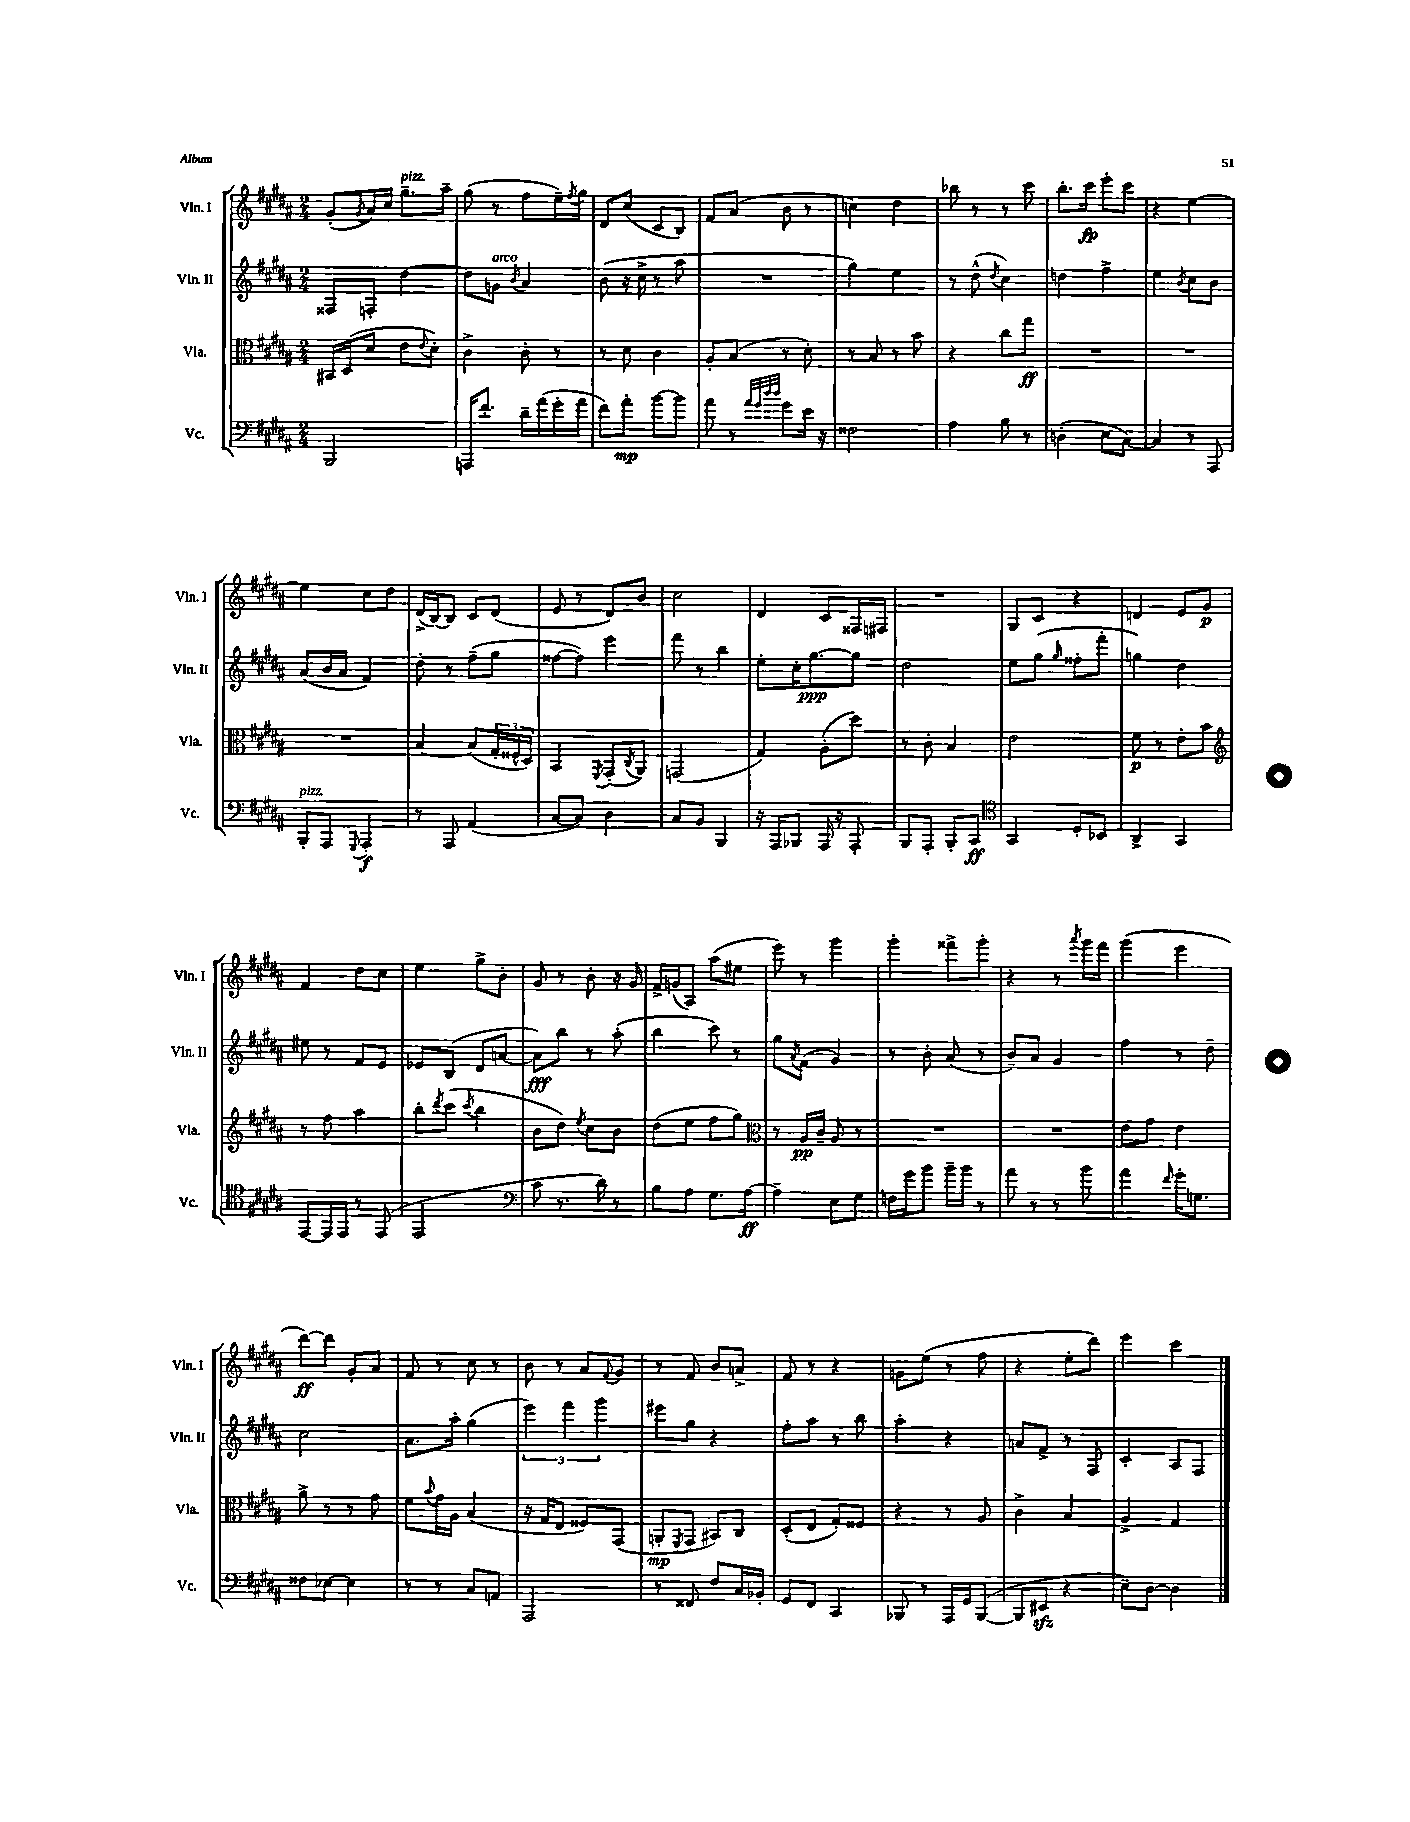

**kern	**kern	**kern	**kern
*staff4	*staff3	*staff2	*staff1
*clefF4	*clefC3	*clefG2	*clefG2
*k[f#c#g#d#a#]	*k[f#c#g#d#a#]	*k[f#c#g#d#a#]	*k[f#c#g#d#a#]
*M2/4	*M2/4	*M2/4	*M2/4
2BBB	16BB#	8F##	(8g#'
.	(16D#	.	.
.	.	.	8qg#
.	8d#	8F'	16a#)
.	.	.	16cc#
.	8e	[4dd#	8.gg#~
.	8qqe	.	.
.	8d#')	.	.
.	.	.	16aa#~
=	=	=	=
16AAA	4c#^	8dd#]	(8gg#
8.f#'	.	.	.
.	.	8g	8r
.	.	8qb	.
16d#~	8c#'	4a#	8ff#
(16a#	.	.	.
16g#'	8r	.	16ee~)
.	.	.	8qff#
16a#	.	.	16gg#
=	=	=	=
8f#)	8r	(8b	8d#
8a#'	8d#	16r	(8cc#
.	.	16cc#^	.
[8b	4c#	8r	8c#
8b]	.	8aa#	8B)
=	=	=	=
8a#	8A#'	2r	8f#
8r	(8B	.	(8a#
32qqa#	.	.	.
32qqg#	.	.	.
32qqdd#	.	.	.
32qqdd#	.	.	.
8g#	8r	.	8b
16e	8d#')	.	8r
16r	.	.	.
=	=	=	=
2F##	8r	4gg#)	4cc)
.	8B	.	.
.	8r	4ee	4dd#
.	8b	.	.
=	=	=	=
4A#	4r	8r	8bb-
.	.	(8dd#^^	8r
.	.	8qdd#	.
8B	8cc#	4cc#)	8r
8r	8gg#	.	8ccc#
=	=	=	=
(4D'	2r	4dd	8.bb'
.	.	.	16ccc#
8E	.	4ff#^	8eee'
[8C#)	.	.	8ccc#
=	=	=	=
4C#]	2r	4ee	4r
.	.	8qb	.
8r	.	8cc#	[4ee
8AAA#	.	8b	.
=	=	=	=
8BBB'	2r	(8a#	4ee]
8AAA#	.	16b	.
.	.	16a#	.
8qqGGG#	.	.	.
4AAA#'	.	4f#)	8cc#
.	.	.	8dd#
=	=	=	=
8r	[4B	8dd#'	(16d#^
.	.	.	[16B)
8AAA#	.	8r	8B]
(4AA#	(8B]	(8ff#~	8c#
.	24G#'	8gg#	(8d#
.	24F##^^	.	.
.	24D#)	.	.
=	=	=	=
[8C#	4BB	[8ff##	8e
8C#])	.	8ff##])	8r
.	8qFF#	.	.
4D#	(8GG#'	4eee	8d#)
.	8qC#	.	.
.	8AA#)	.	8b
=	=	=	=
8C#	(2GG	8fff#	2cc#
8BB	.	8r	.
4BBB	.	4bb	.
=	=	=	=
16r	4G#)	8ee'	4d#
16AAA#	.	.	.
8BBB-	.	16cc#'	.
.	.	[8.gg#	.
16AAA#	(8A#'	.	8c#
16r	.	.	.
8AAA#'	8dd#)	8gg#]	16F##
.	.	.	16F#
=	=	=	=
8BBB	8r	2dd#	2r
8AAA#'	8c#'	.	.
8BBB'	4B	.	.
8CC#	.	.	.
=	=	=	=
*clefC4	*	*	*
4GG#	2e	8ee	8G#
.	.	(8gg#	8c#
.	.	16qqgg#	.
8D#'	.	8ff##'	4r
8BB-	.	8fff#'	.
=	=	=	=
4AA#^	8f#	4gg)	4d
.	8r	.	.
4GG#	8e'	4dd#	8e
.	8b	.	8g#
=	=	=	=
*	*clefG2	*	*
[8EE	8r	8ee#	4f#
16EE]	8ff#	8r	.
16EE	.	.	.
8r	4aa#	8f#	8dd#
(8EE	.	8e	8cc#
=	=	=	=
2EE	8bb'	8e-	4ee
.	8qddd#	.	.
.	(8ccc#	(8B	.
.	8qccc#	.	.
.	4bb	8d#	8gg#^
.	.	[8a	8b'
=	=	=	=
*clefF4	*	*	*
8c#	8b	8a])	8g#
8.r	8dd#)	8bb	8r
.	8qee	.	.
.	8cc#	8r	8b'
16d#)	.	.	.
8r	8b	(8aa#'	16r
.	.	.	16g#
=	=	=	=
8B	(8dd#	4bb	16f#^
.	.	.	(16g
8A#	8ee	.	8A#)
8.G#	8ff#	8ccc#)	(8aa#
.	8gg#)	8r	8ee#
[16A#	.	.	.
=	=	=	=
*	*clefC3	*	*
4A#~]	8r	8gg#	8eee)
.	.	8qa#	.
.	16A#	(8f#	8r
.	16c#~	.	.
8E	8A#	4g#)	4ggg#
8G#	8r	.	.
=	=	=	=
16F	2r	8r	4ggg#'
16g#	.	.	.
8b	.	8b'	.
16b~	.	(8a#	8fff##^
16b	.	.	.
8r	.	8r	8ggg#'
=	=	=	=
8a#	2r	8b~)	4r
8r	.	8a#	.
8r	.	4g#	8r
.	.	.	8qaaa#
8b	.	.	16ggg#
.	.	.	16fff#
=	=	=	=
4a#	8e	4ff#	(4ggg#
.	8g#	.	.
16qqf#	.	.	.
16g#'	4e	8r	4eee
8.G	.	.	.
.	.	8dd#~	.
=	=	=	=
8F##	8a#^	2cc#	[8ddd#)
[8E-	8r	.	8ddd#]
4E-]	8r	.	8g#'
.	8g#	.	8a#
=	=	=	=
8r	8f#	8.a#	8f#
.	8qqb	.	.
8r	16g#	.	8r
.	16A#	16aa#'	.
8C#	(4B	(4gg#	8cc#
8AA	.	.	8r
=	=	=	=
2AAA#	16r	6eee)	8b
.	16G#	.	.
.	8E	.	8r
.	.	6fff#	.
.	8F##)	.	8a#
.	.	6ggg#	.
.	.	.	8qqf#
.	(8GG#	.	8g#
=	=	=	=
8r	8AA'	8eee#	8r
.	8qFF#	.	.
8FF##	8GG#	8gg#	8f#
8F#	8BB#)	4r	8b
16C#	8C#	.	8a^
16BB-'	.	.	.
=	=	=	=
8GG#	(8D#'	8ff#'	8f#
8FF#	8E	8aa#	8r
4CC#	8G#')	8r	4r
.	8F##	8bb	.
=	=	=	=
8BBB-	4r	4aa#'	8g
8r	.	.	(8ee
16AAA#	8r	4r	8r
16GG#	.	.	.
([8BBB-	8A#	.	8ff#
=	=	=	=
8BBB-]	4c#^	8a	4r
8EE#	.	8f#^	.
4r	4B	8r	8ee'
.	.	8F#	8ddd#)
=	=	=	=
8E~)	4A#^	4c#'	4eee
[8D#	.	.	.
4D#]	4G#	8A#	4ccc#
.	.	8F#	.
==	==	==	==
*-	*-	*-	*-
